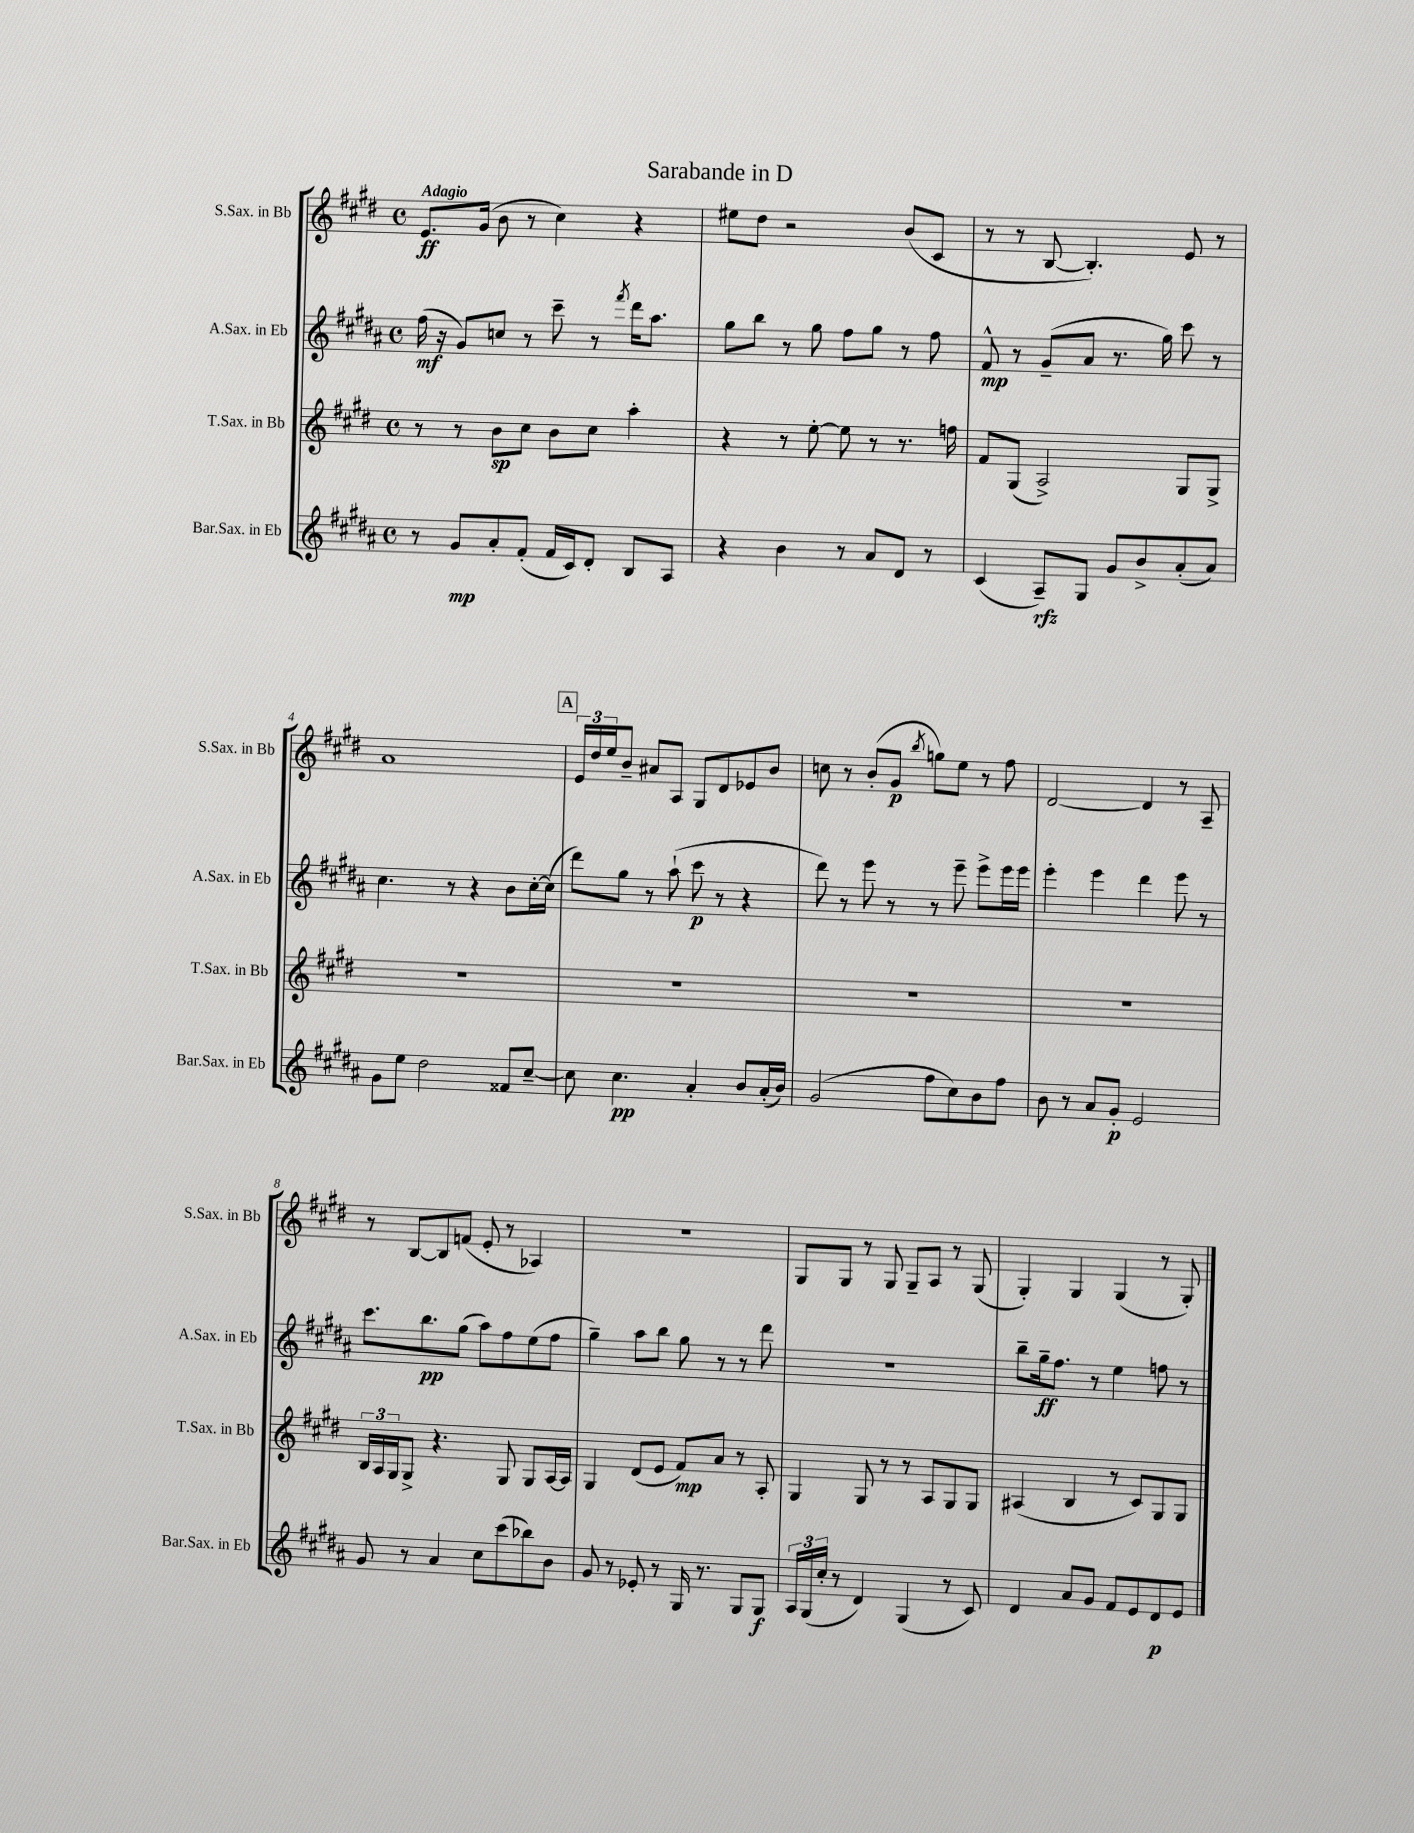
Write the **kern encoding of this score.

**kern	**kern	**kern	**kern
*staff4	*staff3	*staff2	*staff1
*clefG2	*clefG2	*clefG2	*clefG2
*k[f#c#g#d#a#]	*k[f#c#g#d#]	*k[f#c#g#d#a#]	*k[f#c#g#d#]
*M4/4	*M4/4	*M4/4	*M4/4
*met(c)	*met(c)	*met(c)	*met(c)
8r	8r	(16ff#	8.e
.	.	16r	.
8g#	8r	8g#)	.
.	.	.	(16g#
8a#'	8b	8cc	8b
(8f#'	8cc#	8r	8r
16f#	8b	8ccc#~	4cc#)
16c#)	.	.	.
8d#'	8cc#	8r	.
.	.	8qfff#	.
8B	4aa'	16ddd#	4r
.	.	8.aa#	.
8A#	.	.	.
=	=	=	=
4r	4r	8gg#	8ee#
.	.	8bb	8dd#
4b	8r	8r	2r
.	[8ee'	8gg#	.
8r	8ee]	8ff#	.
8a#	8r	8gg#	.
8d#	8.r	8r	(8b
8r	.	8ff#	8c#
.	16ff	.	.
=	=	=	=
(4c#	8f#	8f#^^	8r
.	(8G#	8r	8r
8A#~)	2A^)	(8g#~	[8B
8G#	.	8a#	4.B'])
8g#	.	8.r	.
8b^	.	.	.
.	.	16gg#)	.
(8a#'	8G#	8ccc#	8e
8a#)	8G#^	8r	8r
=	=	=	=
8g#	1r	4.cc#	1a
8ee	.	.	.
2dd#	.	.	.
.	.	8r	.
.	.	4r	.
8f##	.	8b	.
[8cc#~	.	[16cc#'	.
.	.	(16cc#]	.
=	=	=	=
8cc#]	1r	8ddd#)	24e
.	.	.	24dd#
.	.	.	24ee
4.cc#	.	8gg#	8b~
.	.	8r	8a#
.	.	(8aa#`	8A
4a#'	.	8ccc#	8G#
.	.	8r	8d#
8b	.	4r	8e-
(16a#'	.	.	8b
16b)	.	.	.
=	=	=	=
(2g#	1r	8ddd#)	8cc
.	.	8r	8r
.	.	8eee	(8b'
.	.	8r	8g#
.	.	.	8qbb
8ff#	.	8r	8gg)
8cc#)	.	8eee~	8ee
8b	.	8eee^	8r
8ff#	.	16eee	8ff#
.	.	16eee	.
=	=	=	=
8b	1r	4eee'	[2d#
8r	.	.	.
8a#	.	4eee	.
8g#'	.	.	.
2e	.	4ddd#	4d#]
.	.	8eee	8r
.	.	8r	8A~
=	=	=	=
8g#	24B	8.ccc#	8r
.	24A	.	.
.	24G#	.	.
8r	8G#^	.	[8B
.	.	8.bb	.
4a#	4.r	.	8B]
.	.	(8gg#	(8f
8cc#	.	8aa#)	8e'
(8ccc#	8G#	8ff#	8r
8bb-)	8G#	(8ee	4A-)
8b	[16A	8ff#	.
.	16A]	.	.
=	=	=	=
8g#	4G#	4gg#~)	1r
8r	.	.	.
8e-'	(8d#	8aa#	.
8r	8e	8bb	.
16G#	8f#)	8gg#	.
8.r	.	.	.
.	8a	8r	.
8G#	8r	8r	.
8G#	8A'	8ddd#	.
=	=	=	=
24A#	4G#	1r	8G#
(24G#	.	.	.
24cc#'	.	.	.
8r	.	.	8G#
4d#)	8G#	.	8r
.	8r	.	8G#
(4G#	8r	.	8G#~
.	8A	.	8A
8r	8G#	.	8r
8c#)	8G#	.	(8G#
=	=	=	=
4d#	(4A#	8bb~	4G#')
.	.	16gg#~	.
.	.	8.ff#	.
8a#	4B	.	4G#
8g#	.	8r	.
8f#	8r	4ee	(4G#
8e	8c#)	.	.
8d#	8G#	8ff	8r
8e	8G#	8r	8G#')
==	==	==	==
*-	*-	*-	*-
